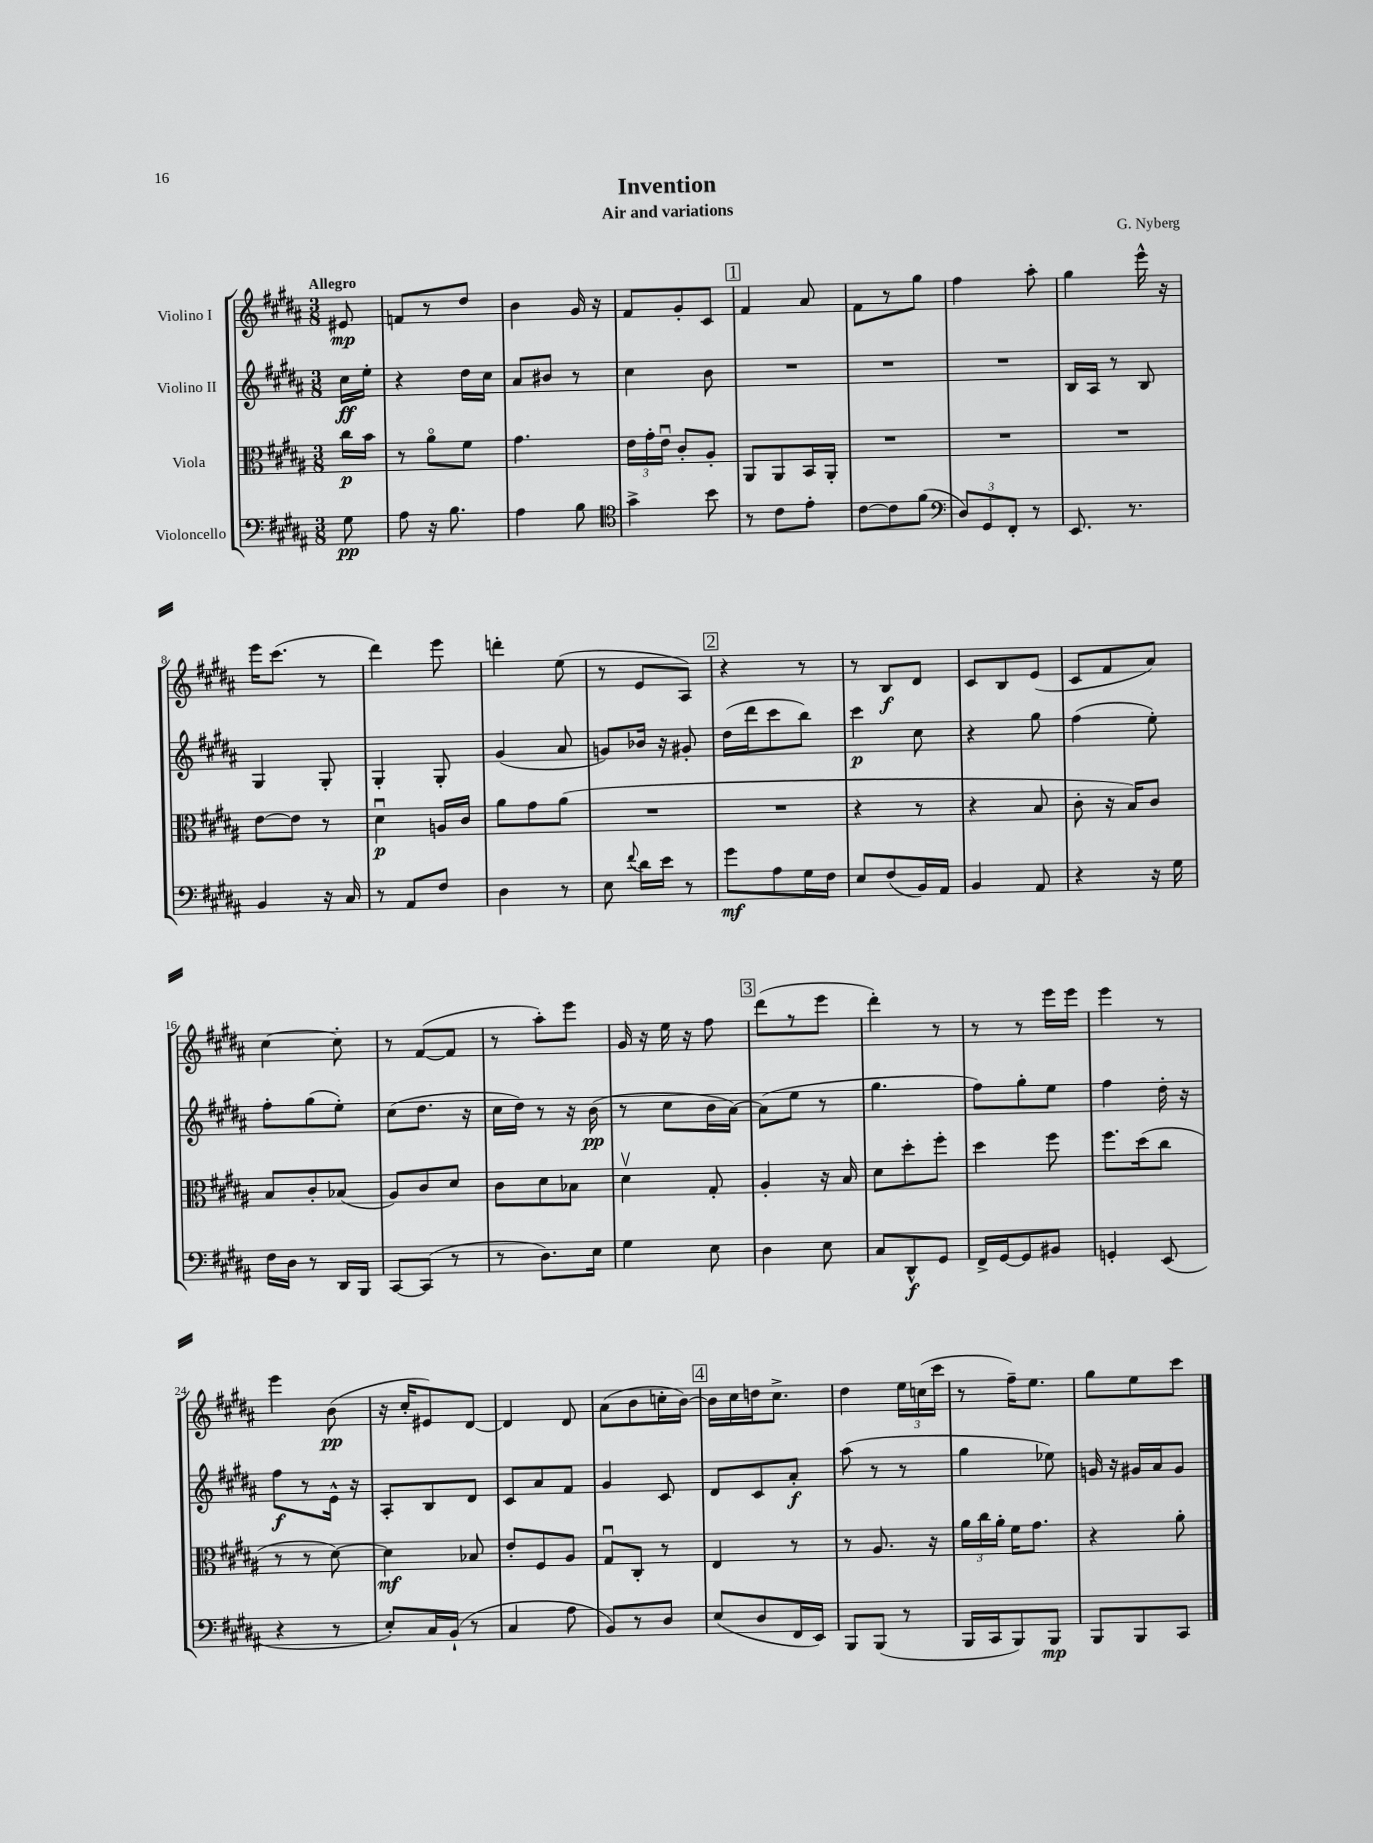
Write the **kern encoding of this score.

**kern	**dynam	**kern	**dynam	**kern	**dynam	**kern	**dynam
*part4	*part4	*part3	*part3	*part2	*part2	*part1	*part1
*staff4	*staff4	*staff3	*staff3	*staff2	*staff2	*staff1	*staff1
*I"Violoncello	*	*I"Viola	*	*I"Violino II	*	*I"Violino I	*
*clefF4	*	*clefC3	*	*clefG2	*	*clefG2	*
*k[f#c#g#d#a#]	*	*k[f#c#g#d#a#]	*	*k[f#c#g#d#a#]	*	*k[f#c#g#d#a#]	*
*M3/8	*	*M3/8	*	*M3/8	*	*M3/8	*
=	=	=	=	=	=	=	=
!	!	!	!	!	!	!LO:TX:a:B:t=Allegro	!
8G#\	pp	16cc#\LL	p	16cc#\LL	ff	8e#X/	mp
.	.	16b\JJ	.	16ee'\JJ	.	.	.
=1	=1	=1	=1	=1	=1	=1	=1
8A#\	.	8r	.	4r	.	8fn/L	.
16r	.	8a#\L	.	.	.	8r	.
8.B\	.	.	.	.	.	.	.
.	.	8f#\J	.	16dd#\LL	.	8dd#/J	.
.	.	.	.	16cc#\JJ	.	.	.
=2	=2	=2	=2	=2	=2	=2	=2
4A#\	.	4.g#\	.	8a#/L	.	4b\	.
.	.	.	.	8b#X/J	.	.	.
8B\	.	.	.	8r	.	16g#/	.
.	.	.	.	.	.	16r	.
=3	=3	=3	=3	=3	=3	=3	=3
*clefC4	*	*	*	*	*	*	*
4g#^\	.	24e\LL	.	4cc#\	.	8f#/L	.
.	.	24g#'\	.	.	.	.	.
.	.	24eu\JJ	.	.	.	.	.
.	.	8c#'/L	.	.	.	8g#'/	.
8b\	.	8A#'/J	.	8b\	.	8c#/J	.
!!LO:REH:place=s1:t=1
=4	=4	=4	=4	=4	=4	=4	=4
8r	.	8AA#/L	.	4.r	.	4f#/	.
8c#\L	.	8AA#/	.	.	.	.	.
8e'\J	.	16BB/L	.	.	.	8a#/	.
.	.	16AA#'/JJ	.	.	.	.	.
=5	=5	=5	=5	=5	=5	=5	=5
[8c#\L	.	4.r	.	4.r	.	8f#\L	.
8c#\]	.	.	.	.	.	8r	.
(8f#\J	.	.	.	.	.	8gg#\J	.
=6	=6	=6	=6	=6	=6	=6	=6
*clefF4	*	*	*	*	*	*	*
12D#/L)	.	4.r	.	4.r	.	4ff#\	.
12GG#/	.	.	.	.	.	.	.
12FF#'/J	.	.	.	.	.	.	.
8r	.	.	.	.	.	8aa#'\	.
=7	=7	=7	=7	=7	=7	=7	=7
8.EE/	.	4.r	.	16B/LL	.	4gg#\	.
.	.	.	.	16A#/JJ	.	.	.
.	.	.	.	8r	.	.	.
8.r	.	.	.	.	.	.	.
.	.	.	.	8B/	.	16eee^^\	.
.	.	.	.	.	.	16r	.
!!LO:LB:g=z
=8	=8	=8	=8	=8	=8	=8	=8
4BB/	.	[8e\L	.	4G#/	.	16eee\KL	.
.	.	.	.	.	.	(8.ccc#\J	.
.	.	8e\J]	.	.	.	.	.
16r	.	8r	.	8G#'/	.	8r	.
16C#/	.	.	.	.	.	.	.
=9	=9	=9	=9	=9	=9	=9	=9
8r	.	4d#u\	p	4G#'/	.	4ddd#\)	.
8AA#/L	.	.	.	.	.	.	.
8F#/J	.	16An/LL	.	8G#'/	.	8eee\	.
.	.	16c#/JJ	.	.	.	.	.
=10	=10	=10	=10	=10	=10	=10	=10
4D#\	.	8a#\L	.	(4g#/	.	4dddn'\	.
.	.	8g#\	.	.	.	.	.
8r	.	(8a#\J	.	8a#/	.	(8ee\	.
=11	=11	=11	=11	=11	=11	=11	=11
8E\	.	4.r	.	8gn/L)	.	8r	.
8qqf#/	.	.	.	.	.	.	.
16d#\LL	.	.	.	16b-X/Jk	.	8e/L	.
16e\JJ	.	.	.	16r	.	.	.
8r	.	.	.	8g#X'/	.	8A#/J)	.
!!LO:REH:place=s1:t=2
=12	=12	=12	=12	=12	=12	=12	=12
8g#\L	mf	4.r	.	(16dd#\LL	.	4r	.
.	.	.	.	16ddd#\J	.	.	.
8A#\	.	.	.	8ccc#\	.	.	.
16G#\L	.	.	.	8bb\J)	.	8r	.
16F#\JJ	.	.	.	.	.	.	.
=13	=13	=13	=13	=13	=13	=13	=13
8E/L	.	4r	.	4ccc#\	p	8r	.
(8F#/	.	.	.	.	.	8B/L	f
16BB/L)	.	8r	.	8cc#\	.	8d#/J	.
16AA#/JJ	.	.	.	.	.	.	.
=14	=14	=14	=14	=14	=14	=14	=14
4BB/	.	4r	.	4r	.	8c#/L	.
.	.	.	.	.	.	8B/	.
8AA#/	.	8B/	.	8gg#\	.	(8e/J	.
=15	=15	=15	=15	=15	=15	=15	=15
4r	.	8c#'\	.	(4ff#\	.	8c#/L	.
.	.	16r	.	.	.	8f#/	.
.	.	16B/KL)	.	.	.	.	.
16r	.	8c#/J	.	8ee'\)	.	8a#/J)	.
16G#\	.	.	.	.	.	.	.
!!LO:LB:g=z
=16	=16	=16	=16	=16	=16	=16	=16
16F#\LL	.	8B/L	.	8ff#'\L	.	[4cc#\	.
16D#\JJ	.	.	.	.	.	.	.
8r	.	8c#'/	.	(8gg#\	.	.	.
16DD#/LL	.	(8B-X/J	.	8ee'\J)	.	8cc#'\]	.
16BBB/JJ	.	.	.	.	.	.	.
=17	=17	=17	=17	=17	=17	=17	=17
[8CC#/L	.	8A#/L)	.	(8cc#\L	.	8r	.
(8CC#/J]	.	8c#/	.	8.dd#\J	.	([8f#/L	.
8r	.	8d#/J	.	.	.	8f#/J]	.
.	.	.	.	16r	.	.	.
=18	=18	=18	=18	=18	=18	=18	=18
8r	.	8c#\L	.	16cc#\LL	.	8r	.
.	.	.	.	16dd#\JJ)	.	.	.
8.D#\L)	.	8d#\	.	8r	.	8aa#'\L)	.
.	.	8B-X\J	.	16r	.	8eee\J	.
16E\Jk	.	.	.	(16b\	pp	.	.
=19	=19	=19	=19	=19	=19	=19	=19
4G#\	.	4d#v\	.	8r	.	16g#/	.
.	.	.	.	.	.	16r	.
.	.	.	.	8cc#\L	.	16ee\	.
.	.	.	.	.	.	16r	.
8E\	.	8G#'/	.	16b\L	.	8ff#\	.
.	.	.	.	[16a#\JJ)	.	.	.
!!LO:REH:place=s1:t=3
=20	=20	=20	=20	=20	=20	=20	=20
4D#\	.	4A#'/	.	(8a#\L]	.	(8ddd#\L	.
.	.	.	.	8ee\J	.	8r	.
8E\	.	16r	.	8r	.	8eee\J	.
.	.	16B/	.	.	.	.	.
=21	=21	=21	=21	=21	=21	=21	=21
8C#/L	.	8d#\L	.	4.gg#\	.	4ddd#'\)	.
8DD#^^/	f	8dd#'\	.	.	.	.	.
8GG#/J	.	8ff#'\J	.	.	.	8r	.
=22	=22	=22	=22	=22	=22	=22	=22
16FF#^/LL	.	4dd#\	.	8ff#\L)	.	8r	.
[16GG#/J	.	.	.	.	.	.	.
8GG#/]	.	.	.	8gg#'\	.	8r	.
8BB#X/J	.	8ff#\	.	8ee\J	.	16eee\LL	.
.	.	.	.	.	.	16eee\JJ	.
=23	=23	=23	=23	=23	=23	=23	=23
4GGn'/	.	8.ff#\L	.	4ff#\	.	4eee\	.
.	.	(16dd#\k	.	.	.	.	.
(8EE/	.	8cc#\J	.	16dd#'\	.	8r	.
.	.	.	.	16r	.	.	.
!!LO:LB:g=z
=24	=24	=24	=24	=24	=24	=24	=24
4r	.	8r	.	8ff#\L	f	4eee\	.
.	.	8r	.	8r	.	.	.
8r	.	[8d#\)	.	16e^^\Jk	.	(8b\	pp
.	.	.	.	16r	.	.	.
=25	=25	=25	=25	=25	=25	=25	=25
8E'/L)	.	4d#\]	mf	8A#'/L	.	16r	.
.	.	.	.	.	.	16cc#'/KL	.
16C#/L	.	.	.	8B/	.	8e#X/)	.
(16BB`/JJ	.	.	.	.	.	.	.
8r	.	8B-X/	.	8d#/J	.	[8d#/J	.
=26	=26	=26	=26	=26	=26	=26	=26
4C#/	.	8e'/L	.	8c#/L	.	4d#/]	.
.	.	8F#/	.	8a#/	.	.	.
8A#\	.	8A#/J	.	8f#/J	.	8d#/	.
=27	=27	=27	=27	=27	=27	=27	=27
8BB/L)	.	8G#u/L	.	4g#/	.	(8a#\L	.
8r	.	8C#'/J	.	.	.	8b\	.
8D#/J	.	8r	.	8c#/	.	16ccn'\L	.
.	.	.	.	.	.	[16b\JJ)	.
!!LO:REH:place=s1:t=4
=28	=28	=28	=28	=28	=28	=28	=28
(8E/L	.	4E/	.	8d#/L	.	16b\LL]	.
.	.	.	.	.	.	16cc#\	.
8D#/	.	.	.	8c#/	.	16ddn\J	.
.	.	.	.	.	.	8.cc#^\J	.
16FF#/L	.	8r	.	8a#'/J	f	.	.
16EE/JJ)	.	.	.	.	.	.	.
=29	=29	=29	=29	=29	=29	=29	=29
8BBB/L	.	8r	.	(8aa#\	.	4dd#\	.
(8BBB/J	.	8.A#/	.	8r	.	.	.
8r	.	.	.	8r	.	24ee\LL	.
.	.	.	.	.	.	(24ccn\	.
.	.	16r	.	.	.	.	.
.	.	.	.	.	.	24ccc#\JJ	.
=30	=30	=30	=30	=30	=30	=30	=30
16BBB/LL	.	24a#\LL	.	4gg#\	.	8r	.
.	.	24cc#\	.	.	.	.	.
16CC#/J	.	.	.	.	.	.	.
.	.	24a#'\JJ	.	.	.	.	.
8BBB/)	.	16f#\KL	.	.	.	16ff#~\KL)	.
.	.	8.g#\J	.	.	.	8.ee\J	.
8BBB/J	mp	.	.	8ee-X\)	.	.	.
=31	=31	=31	=31	=31	=31	=31	=31
8BBB/L	.	4r	.	16gn/	.	8gg#\L	.
.	.	.	.	16r	.	.	.
8BBB/	.	.	.	16g#X/LL	.	8ee\	.
.	.	.	.	16a#/J	.	.	.
8CC#/J	.	8a#'\	.	8g#/J	.	8ccc#\J	.
==	==	==	==	==	==	==	==
*-	*-	*-	*-	*-	*-	*-	*-
